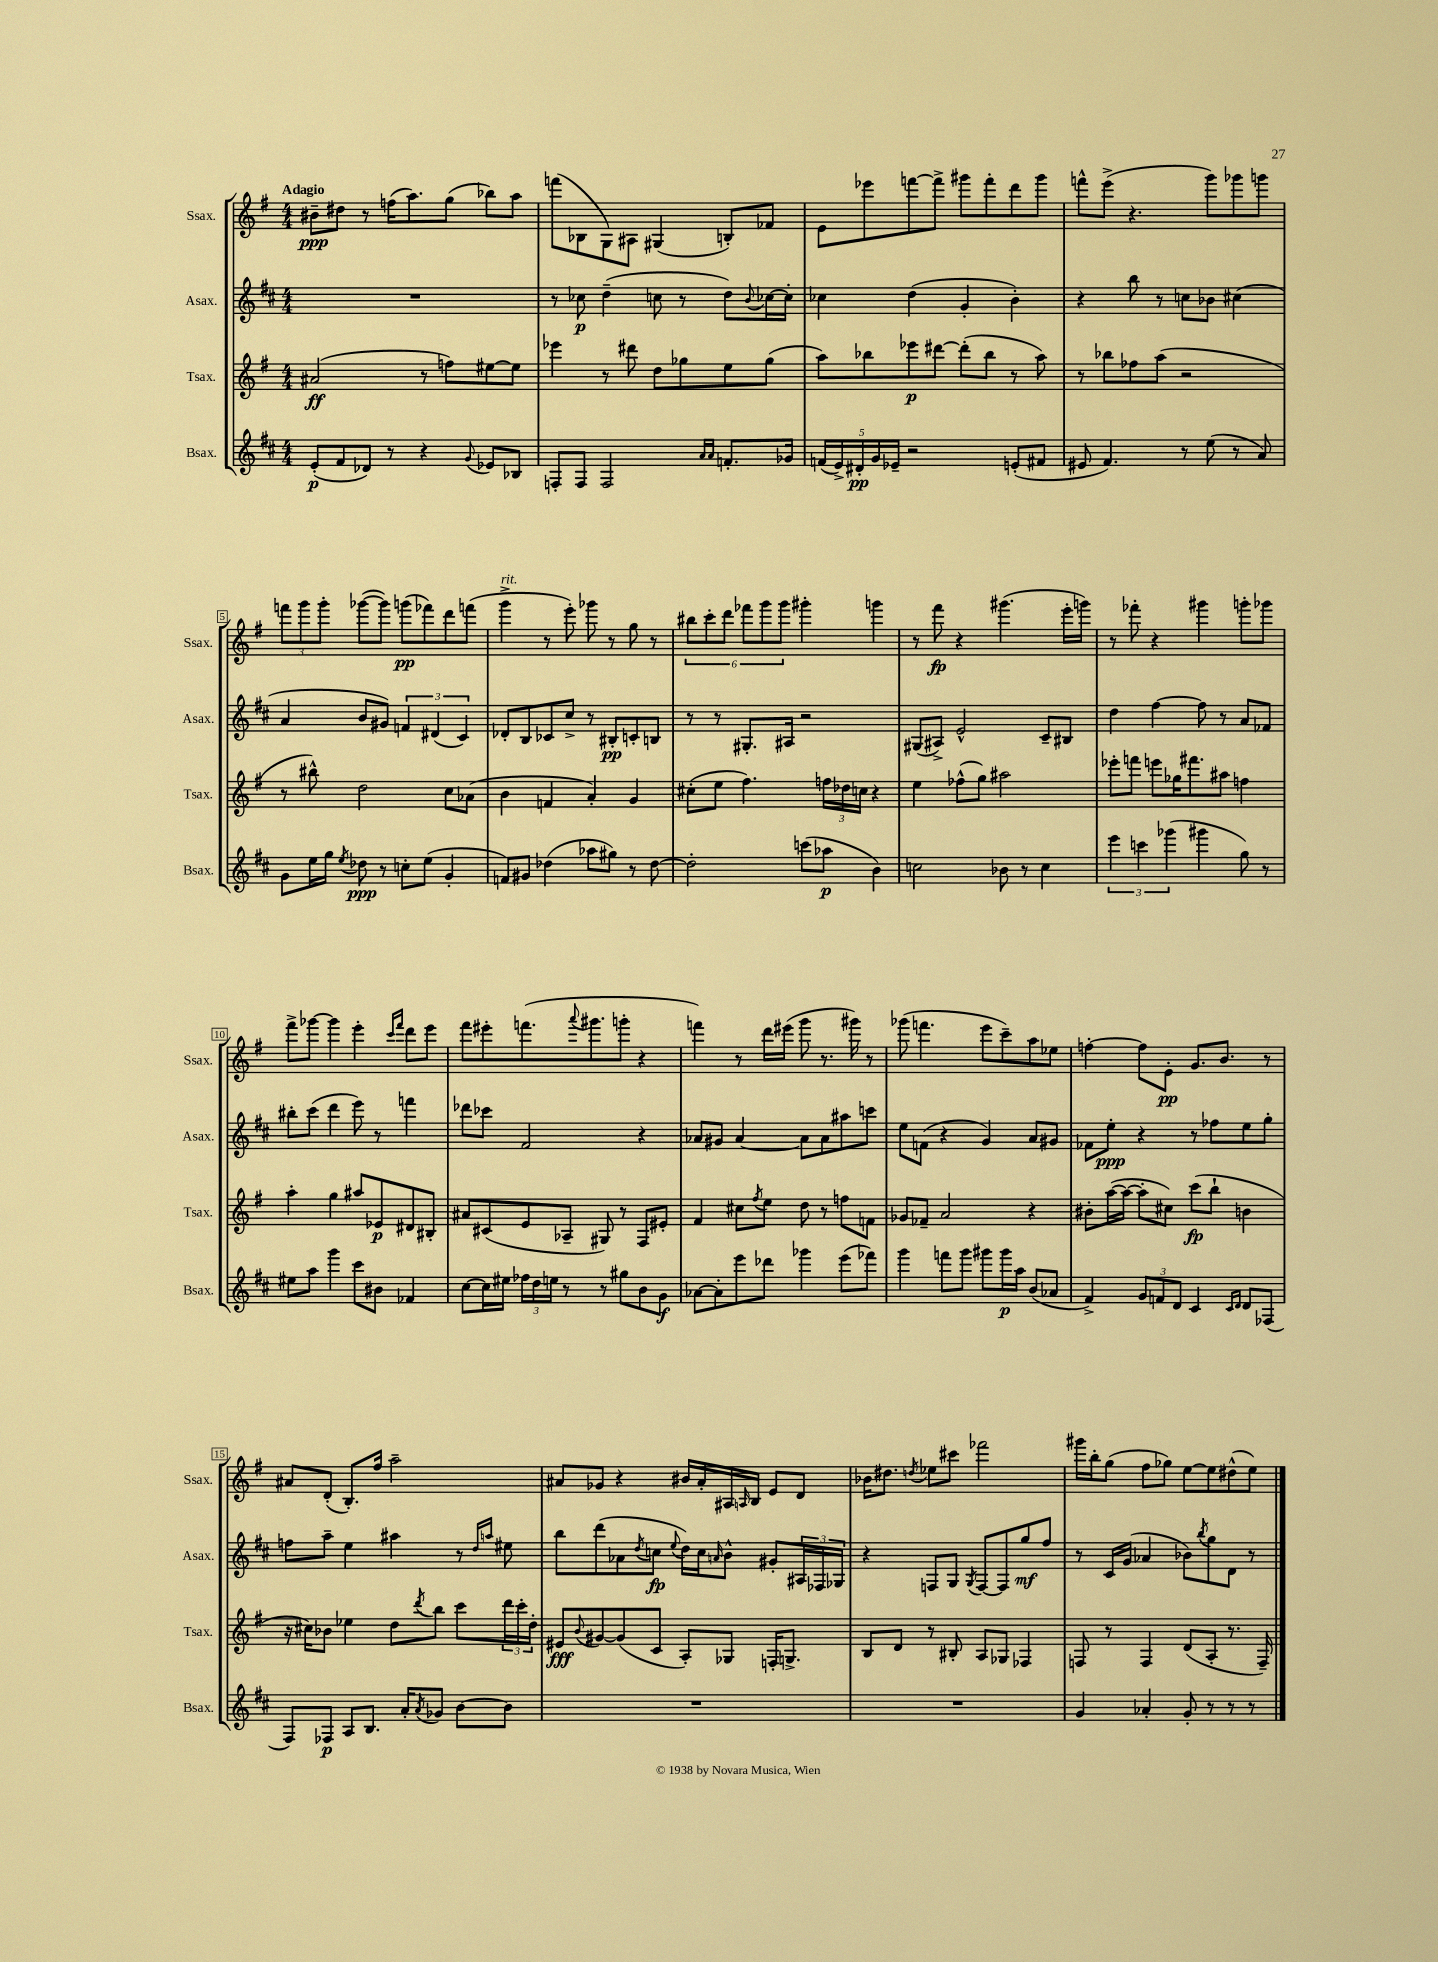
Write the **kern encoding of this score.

**kern	**kern	**kern	**kern
*staff4	*staff3	*staff2	*staff1
*clefG2	*clefG2	*clefG2	*clefG2
*k[f#c#]	*k[f#]	*k[f#c#]	*k[f#]
*M4/4	*M4/4	*M4/4	*M4/4
(8e'/L	(2a#/	1r	8b#~\L
8f#/	.	.	8dd#\J
8d-/J)	.	.	8r
8r	.	.	(16ff\LK
.	.	.	8.aa\)
4r	8r	.	.
.	8ff\L)	.	(8gg\J
8qqg/	.	.	.
8e-/L	[8ee#\	.	8bb-\L)
8B-/J	8ee#\]J	.	8aa\J
=	=	=	=
8F'/L	4eee-\	8r	(8fff\L
8F/J	.	8cc-\	8B-\
2F/	8r	(4dd~\	8G\)
.	8ddd#\	.	8A#\J
.	8dd\L	8cc\	(4G#/
.	8gg-\	8r	.
16qqa/LL	.	.	.
16qqa/JJ	.	.	.
8.f'/L	8ee\	8dd\L)	8B'/L)
.	.	8qqb/	.
.	(8gg-\J	[16cc-\L	8f-/J
16g-/Jk	.	16cc-'\]JJ	.
=	=	=	=
(20f/LL	8aa\L)	4cc-\	8e\L
20e^/)	.	.	.
20d#'/	.	.	.
.	8bb-\	.	8eee-\
20g/	.	.	.
20e-~/JJ	.	.	.
2r	8eee-\	(4dd\	[8fff\
.	[8ddd#\J	.	8fff^\]J
.	(8ddd#'\]L	4g'/	8ggg#\L
.	8bb-\J	.	8fff'\
(8e'/L	8r	4b'\)	8ddd\
8f#/J	8aa\)	.	8ggg#\J
=	=	=	=
8e#/	8r	4r	8fff^^\L
4.f#/)	8bb-\L	.	(8eee^\J
.	8ff-\	8bb\	4.r
.	(8aa\J	8r	.
8r	2r	8cc\L	.
(8ee\	.	8b-\J	8ggg\L)
8r	.	(4cc#\	8ggg-\
8a/)	.	.	8ggg\J
=	=	=	=
8g\L	8r	4a/	12fff\L
.	.	.	12ggg\
16ee\L	8bb#^^\)	.	.
.	.	.	12ggg'\J
16gg\JJ	.	.	.
8qee/	.	.	.
8dd-\	2dd\	8b/L	([8ggg-\L
8r	.	8g#/J)	8ggg-\]J)
8cc'\L	.	6f/	(8ggg\L
(8ee\J	.	.	8fff-\)
.	.	(6d#/	.
4g'/	8cc\L	.	8ddd\
.	.	6c#/)	.
.	(8a-\J	.	(8fff\J
=	=	=	=
8f/L)	4b\	8d-'/L	4ggg^\
8g#/J	.	8B/	.
(4dd-\	4f/	8c-/	8r
.	.	8cc#^/J	8eee'\)
8aa-\L	4a'/)	8r	8ggg-\
8gg#\J)	.	8B#'/L	8r
8r	4g/	8c'/	8gg\
[8dd-\	.	8B/J	8r
=	=	=	=
2dd-'\]	(8cc#'\L	8r	12bb#\L
.	.	.	12ccc'\
.	8ee\J	8r	.
.	.	.	12ddd\J
.	4.ff#\)	8.G#'/L	12fff-\L
.	.	.	12ggg\
.	.	.	12ggg\J
.	.	16A#/Jk	.
(8ccc\L	.	2r	4ggg#'\
8aa-\J	24ff\LL	.	.
.	24dd-\	.	.
.	24cc\JJ	.	.
4b\)	4r	.	4ggg\
=	=	=	=
2cc\	4ee\	(8G#/L	8r
.	.	8A#^/J)	8fff#\
.	(8ff-^^\L	2e^^/	4r
.	8gg\J)	.	.
8b-\	2aa#\	.	(4.ggg#\
8r	.	.	.
4cc\	.	8c#~/L	.
.	.	8B#/J	16eee'\LL
.	.	.	16ggg\JJ)
=	=	=	=
6eee\	8eee-'\L	4dd\	8r
.	8fff\J	.	8fff-'\
6ccc\	.	.	.
.	8eee\L	[4ff#\	4r
(6ggg-\	.	.	.
.	16gg-\K	.	.
.	8.fff#\	.	.
4ggg#\	.	8ff#\]	4ggg#\
.	8aa#\J	8r	.
8gg\)	4ff\	8a/L	8ggg'\L
8r	.	8f-/J	8ggg-\J
=	=	=	=
8ee#\L	4aa'\	8bb#'\L	8fff#^\L
8aa\J	.	(8ccc#\J	[8ggg-\J
4ggg\	4gg\	4ddd\	4ggg-\]
8ccc#\L	8aa#/L	8eee\)	4eee'\
8b#\J	8e-/	8r	.
.	.	.	16qqccc/LL
.	.	.	16qqfff#/JJ
4f-/	8d#/	4fff\	8ddd\L
.	8B#'/J	.	8eee\J
=	=	=	=
[8cc#\L	8a#/L	8ddd-\L	8fff#\L
16cc#\]L	(8c#/	8ccc-\J	8eee#'\
16ee#\JJ	.	.	.
24ff-\LL	8e/	2f#/	(8.fff\
24dd\	.	.	.
24ee\JJ	.	.	.
8r	8A-~/J	.	.
.	.	.	8qqaaa/
.	.	.	8.ggg#\
8r	8G#/)	.	.
8gg#\L	8r	.	8ggg'\J
8b\	8F#/L	4r	4r
8g\J	8e#'/J	.	.
=	=	=	=
[8a-\L	4f#/	8a-/L	4fff\)
8a-'\]	.	8g#/J	.
8eee\	8cc#\L	[4a-/	8r
.	8qff#/	.	.
8ddd-\J	8ee\J	.	16ddd\LL
.	.	.	(16eee#\JJ
4ggg-\	8dd\	8a-\]L	8ggg\
.	8r	8a-\	8.r
(8eee\L	8ff\L	8aa#\	.
.	.	.	16ggg#\)
8fff-\J)	8f\J	8ccc\J	8r
=	=	=	=
4ggg\	8g-/L	8ee\L	(8ggg-\
.	8f-~/J	(8f\J	4.fff\
8fff\L	2a/	4r	.
8ggg\J	.	.	.
8ggg#\L	.	4g/)	8eee\L
16ggg#\L	.	.	8ccc~\)
16aa\JJ	.	.	.
(8b/L	4r	8a/L	8aa\
8a-/J	.	8g#/J	8ee-\J
=	=	=	=
4f#^/)	8b#'\L	8f-\L	[4ff'\
.	([16aa\L	8ee'\J	.
.	16aa\_JJ	.	.
12g/L	8aa'\]L	4r	8ff\]L
12f/	.	.	.
.	8cc#\J)	.	8e'\J
12d/J	.	.	.
4c#/	(8ccc\L	8r	8.g/L
.	8bb`\J	8ff-\L	.
.	.	.	8.b/J
16qqc#/LL	.	.	.
16qqd/JJ	.	.	.
8d/L	4b\	8ee\	.
(8F-/J	.	8gg'\J	8r
=	=	=	=
8F#/L)	16r	8ff\L	8a#/L
.	16cc#\LK)	.	.
8F-/J	8b-\J	8aa~\J	(8d'/J
8A/L	4ee-\	4ee\	8.B'/L)
8.B/J	.	.	.
.	.	.	16ff#/Jk
.	8dd\L	4aa#\	2aa~\
16a'/LK	.	.	.
8qa/	8qddd/	.	.
8g-/J	8bb\J	.	.
[8b\L	8ccc\L	8r	.
.	.	16qqdd/LL	.
.	.	16qqaa/JJ	.
8b\]J	24ddd\L	8ee#\	.
.	24ccc'\	.	.
.	24dd'\JJ	.	.
=	=	=	=
1r	8e#/L	8bb\L	8a#/L
.	8qqb/	.	.
.	[8g#/	(8ddd\	8g-/J
.	(8g#/]	8a-\	4r
.	.	8qdd/	.
.	8c/J	8cc\J	.
.	.	8qqee/	.
.	8A'/L)	16dd\LL)	16b#/LL
.	.	16cc\J	16a#'/
.	.	16qqa/	.
.	8G-/J	8b^^\J	16A#/
.	.	.	16qqA/
.	.	.	16B/JJ
.	16F'/LK	8g#'/L	8e/L
.	8.G^/J	.	.
.	.	24A#/L	8d/J
.	.	24F-/	.
.	.	24G-/JJ	.
=	=	=	=
1r	8B/L	4r	16b-\LK
.	.	.	8.dd#\J
.	8d/J	.	.
.	.	.	8qdd/
.	8r	8F/L	8ee-\L
.	8B#'/	8G/J	8ccc#\J
.	.	8qG/	.
.	8A/L	[8F/L	2fff-\
.	8G-/J	8F/]	.
.	4F-/	8gg/	.
.	.	8ff#/J	.
=	=	=	=
4g/	8F/	8r	16ggg#\LL
.	.	.	16bb'\J
.	8r	16c#/LL	(8gg\J
.	.	(16g/JJ	.
4a-'/	4F/	4a-/	8ff#\L
.	.	.	8gg-\J)
8g'/	(8d/L	8b-\L)	[8ee\L
.	.	8qbb/	.
8r	8A'/J	8gg\	8ee\]
8r	8.r	8d\J	(8dd#^^\
8r	.	8r	8ee\J)
.	16F~/)	.	.
==	==	==	==
*-	*-	*-	*-
